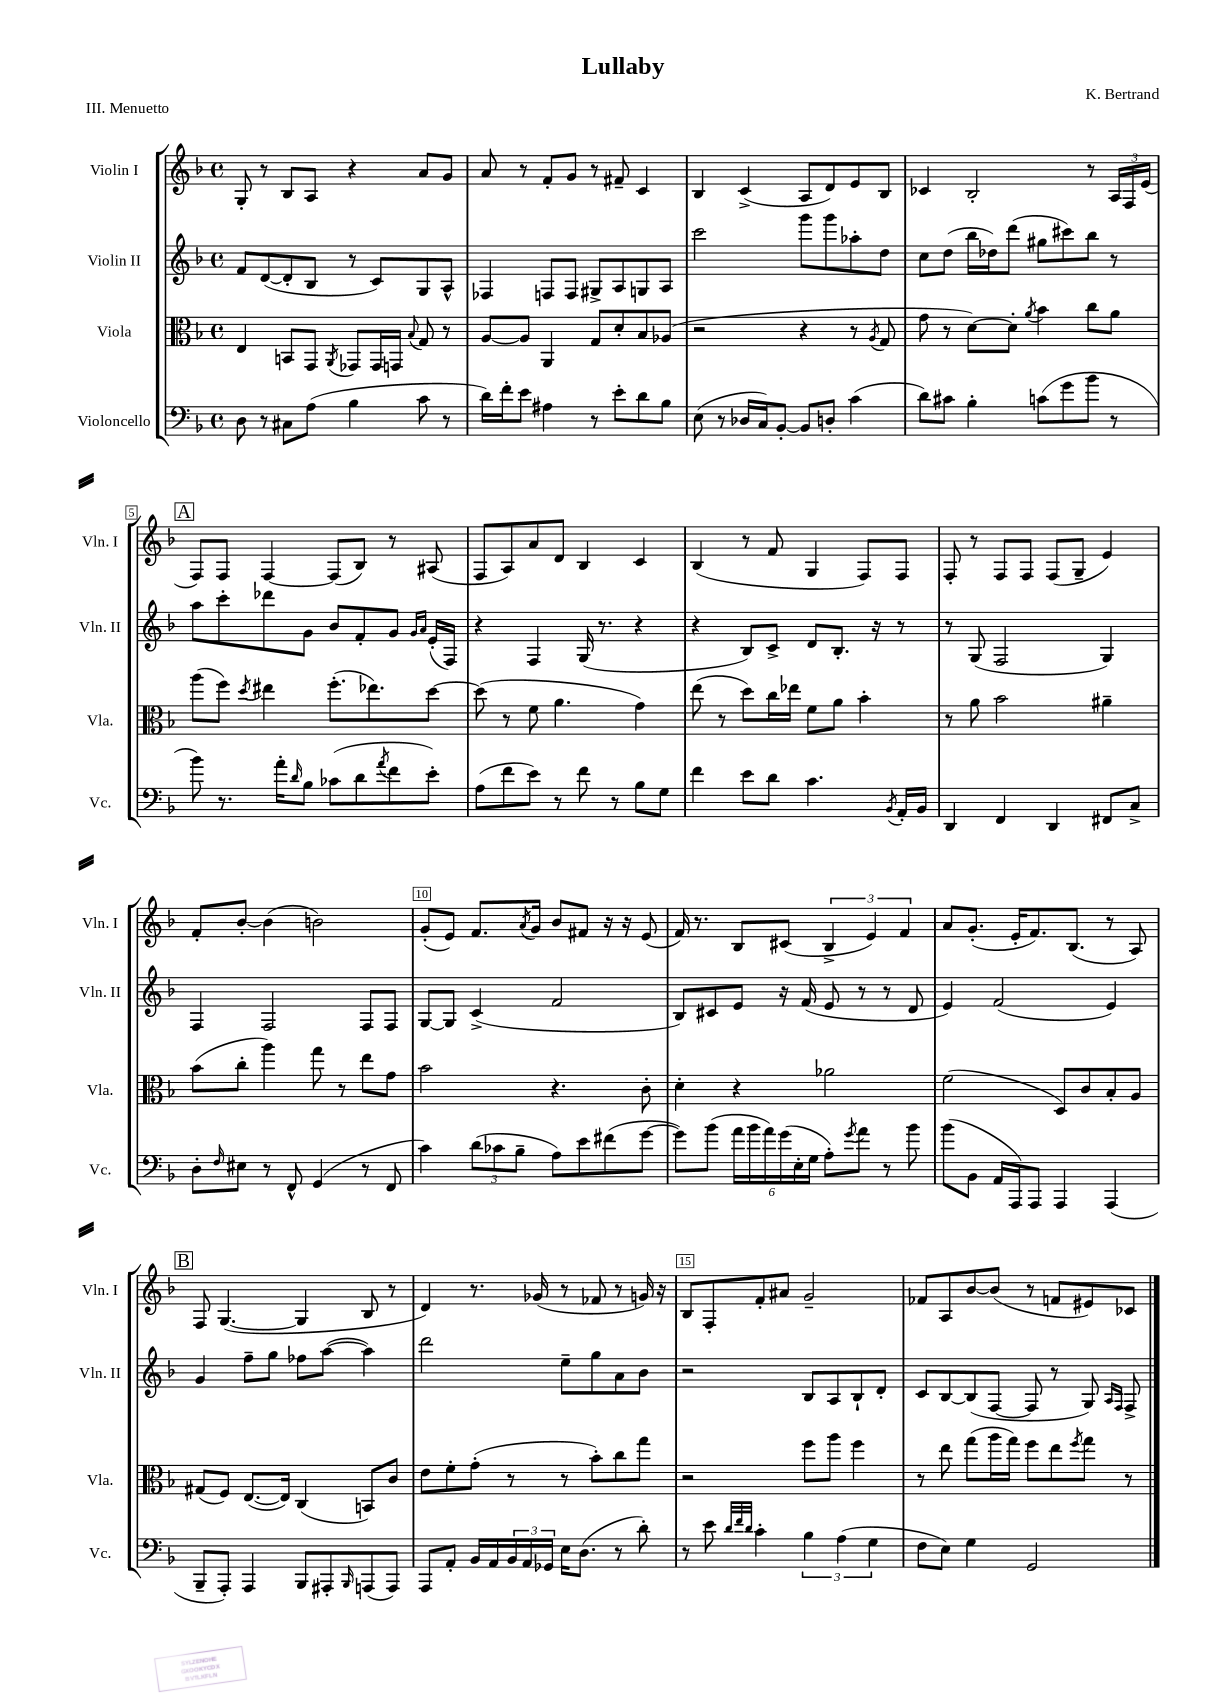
\header { title = "Lullaby" composer = "K. Bertrand" piece = "III. Menuetto" }
<<
\new StaffGroup <<
\new Staff = "s0" \with { instrumentName = "Violin I" shortInstrumentName = "Vln. I" } {
    \clef treble \key f \major \defaultTimeSignature \time 4/4
    g8-. r8 bes8 a8 r4 a'8 g'8 |
    a'8 r8 f'8-. g'8 r8 fis'8-- c'4 |
    bes4 c'4->( a8 d'8) e'8 bes8 |
    ces'4 bes2-. r8 \tuplet 3/2 { a16 f16 e'16( } |
    \mark \markup { \box "A" } f8) f8 f4~ f8( bes8) r8 ais8( |
    f8 a8) a'8 d'8 bes4 c'4 |
    bes4( r8 f'8 g4 f8) f8 |
    f8-. r8 f8 f8 f8( g8-- e'4) |
    f'8-. bes'8~-. bes'4( b'2) |
    g'8-.( e'8) f'8. \acciaccatura { a'8 } g'16 bes'8 fis'8 r16 r16 e'8( |
    f'16) r8. bes8 cis'8( \tuplet 3/2 { bes4-> e'4) f'4 } |
    a'8 g'8.-.( e'16-. f'8.) bes8.( r8 a8) |
    \mark \markup { \box "B" } f8 g4.~( g4 bes8 r8 |
    d'4) r8. ges'16( r8 fes'8 r8 g'16) r16 |
    bes8 f8-. f'8-. ais'8 g'2-- |
    fes'8 a8 bes'8~ bes'8( r8 f'8 eis'8) ces'8 \bar "|." |
}
\new Staff = "s1" \with { instrumentName = "Violin II" shortInstrumentName = "Vln. II" } {
    \clef treble \key f \major \defaultTimeSignature \time 4/4
    f'8 d'8~( d'8-. bes8 r8 c'8) g8 a8-^ |
    fes4 f8 f8 gis8-> a8 g8 a8 |
    c'''2 g'''8 g'''8 aes''8-. d''8 |
    c''8 d''8( bes''16 des''16) d'''8( gis''8 cis'''8) bes''8 r8 |
    \mark \markup { \box "A" } a''8 c'''8-. des'''8 g'8 bes'8 f'8-. g'8 \grace { g'16 a'16 } e'16-.( f16) |
    r4 f4 g16( r8. r4 |
    r4 bes8) c'8-> d'8 bes8.-. r16 r8 |
    r8 g8( f2 g4) |
    f4 f2 f8 f8 |
    g8~ g8 c'4->( f'2 |
    bes8) cis'8 e'8 r16 f'16( e'8 r8 r8 d'8 |
    e'4) f'2( e'4) |
    \mark \markup { \box "B" } g'4 f''8-- g''8 fes''8 a''8~( a''4) |
    d'''2 e''8-- g''8 a'8 bes'8 |
    r2 bes8 a8 bes8-! d'8-. |
    c'8 bes8~ bes8( f8~ f8 r8 g8) \grace { a16 f16 } f8-> \bar "|." |
}
\new Staff = "s2" \with { instrumentName = "Viola" shortInstrumentName = "Vla." } {
    \clef alto \key f \major \defaultTimeSignature \time 4/4
    e4 b,8 g,8 \acciaccatura { a,8 } ges,8 ges,16 g,16 \appoggiatura { bes8 } g8 r8 |
    a8~ a8 a,4 g8 d'8-. bes8 aes8( |
    r2 r4 r8 \acciaccatura { a8 } g8 |
    g'8 r8 d'8~) d'8-. \acciaccatura { a'8 } bes'4 c''8 a'8 |
    \mark \markup { \box "A" } a''8( f''8) \acciaccatura { d''8 } eis''4 f''8.-.( ees''8.) d''8~ |
    d''8( r8 f'8 a'4. g'4) |
    e''8( r8 d''8) c''16 ees''16 f'8 a'8 bes'4-. |
    r8 a'8 bes'2 ais'4-- |
    bes'8( c''8-. a''4) g''8 r8 e''8 g'8 |
    bes'2 r4. c'8-. |
    d'4-. r4 aes'2 |
    f'2( d8) c'8 bes8-. a8 |
    \mark \markup { \box "B" } gis8( f8) e8.~( e16) c4( b,8) c'8 |
    e'8 f'8-. g'8-.( r8 r8 bes'8-.) c''8 g''8 |
    r2 f''8 a''8 f''4 |
    r8 e''8 g''8( a''16 g''16) f''8 e''8 \acciaccatura { f''8 } g''8 r8 \bar "|." |
}
\new Staff = "s3" \with { instrumentName = "Violoncello" shortInstrumentName = "Vc." } {
    \clef bass \key f \major \defaultTimeSignature \time 4/4
    d8 r8 cis8 a8( bes4 c'8 r8 |
    d'16) f'16-. e'8 ais4 r8 e'8-. d'8 bes8 |
    e8( r8 des16 c16) bes,8~-. bes,8 d8-. c'4( |
    d'8) cis'8 bes4-. c'8( g'8 bes'8 r8 |
    \mark \markup { \box "A" } bes'8) r8. a'16-. \grace { d'16 } bes8 ces'8( d'8 \acciaccatura { a'8 } f'8 e'8-.) |
    a8( f'8 e'8) r8 f'8 r8 bes8 g8 |
    f'4 e'8 d'8 c'4. \acciaccatura { bes,8 } a,16-. bes,16 |
    d,4 f,4 d,4 fis,8 c8-> |
    d8-. \grace { f16 } eis8 r8 f,8-^ g,4( r8 f,8 |
    c'4) \tuplet 3/2 { d'8( ces'8 bes8-- } a8) e'8 fis'8( g'8~ |
    g'8) bes'8( \tuplet 6/4 { a'16 bes'16 a'16) g'16( e16-. g16 } a8-.) \acciaccatura { g'8 } a'8 r8 bes'8 |
    bes'8( bes,8 a,16 a,,16) a,,8 a,,4 a,,4( |
    \mark \markup { \box "B" } bes,,8-- a,,8-.) a,,4 bes,,8 ais,,8-. \grace { bes,,16 } a,,8( a,,8) |
    a,,8 a,8-. bes,16 a,16 \tuplet 3/2 { bes,16 a,16 ges,16 } e16 d8.( r8 d'8-.) |
    r8 e'8 \grace { d'32 f'32 d'32 } c'4-. \tuplet 3/2 { bes4 a4( g4 } |
    f8 e8) g4 g,2 \bar "|." |
}
>>
>>
\layout { \context { \Score \override BarNumber.break-visibility = ##(#f #t #t) barNumberVisibility = #(every-nth-bar-number-visible 5) \override BarNumber.stencil = #(make-stencil-boxer 0.1 0.3 ly:text-interface::print) } }
